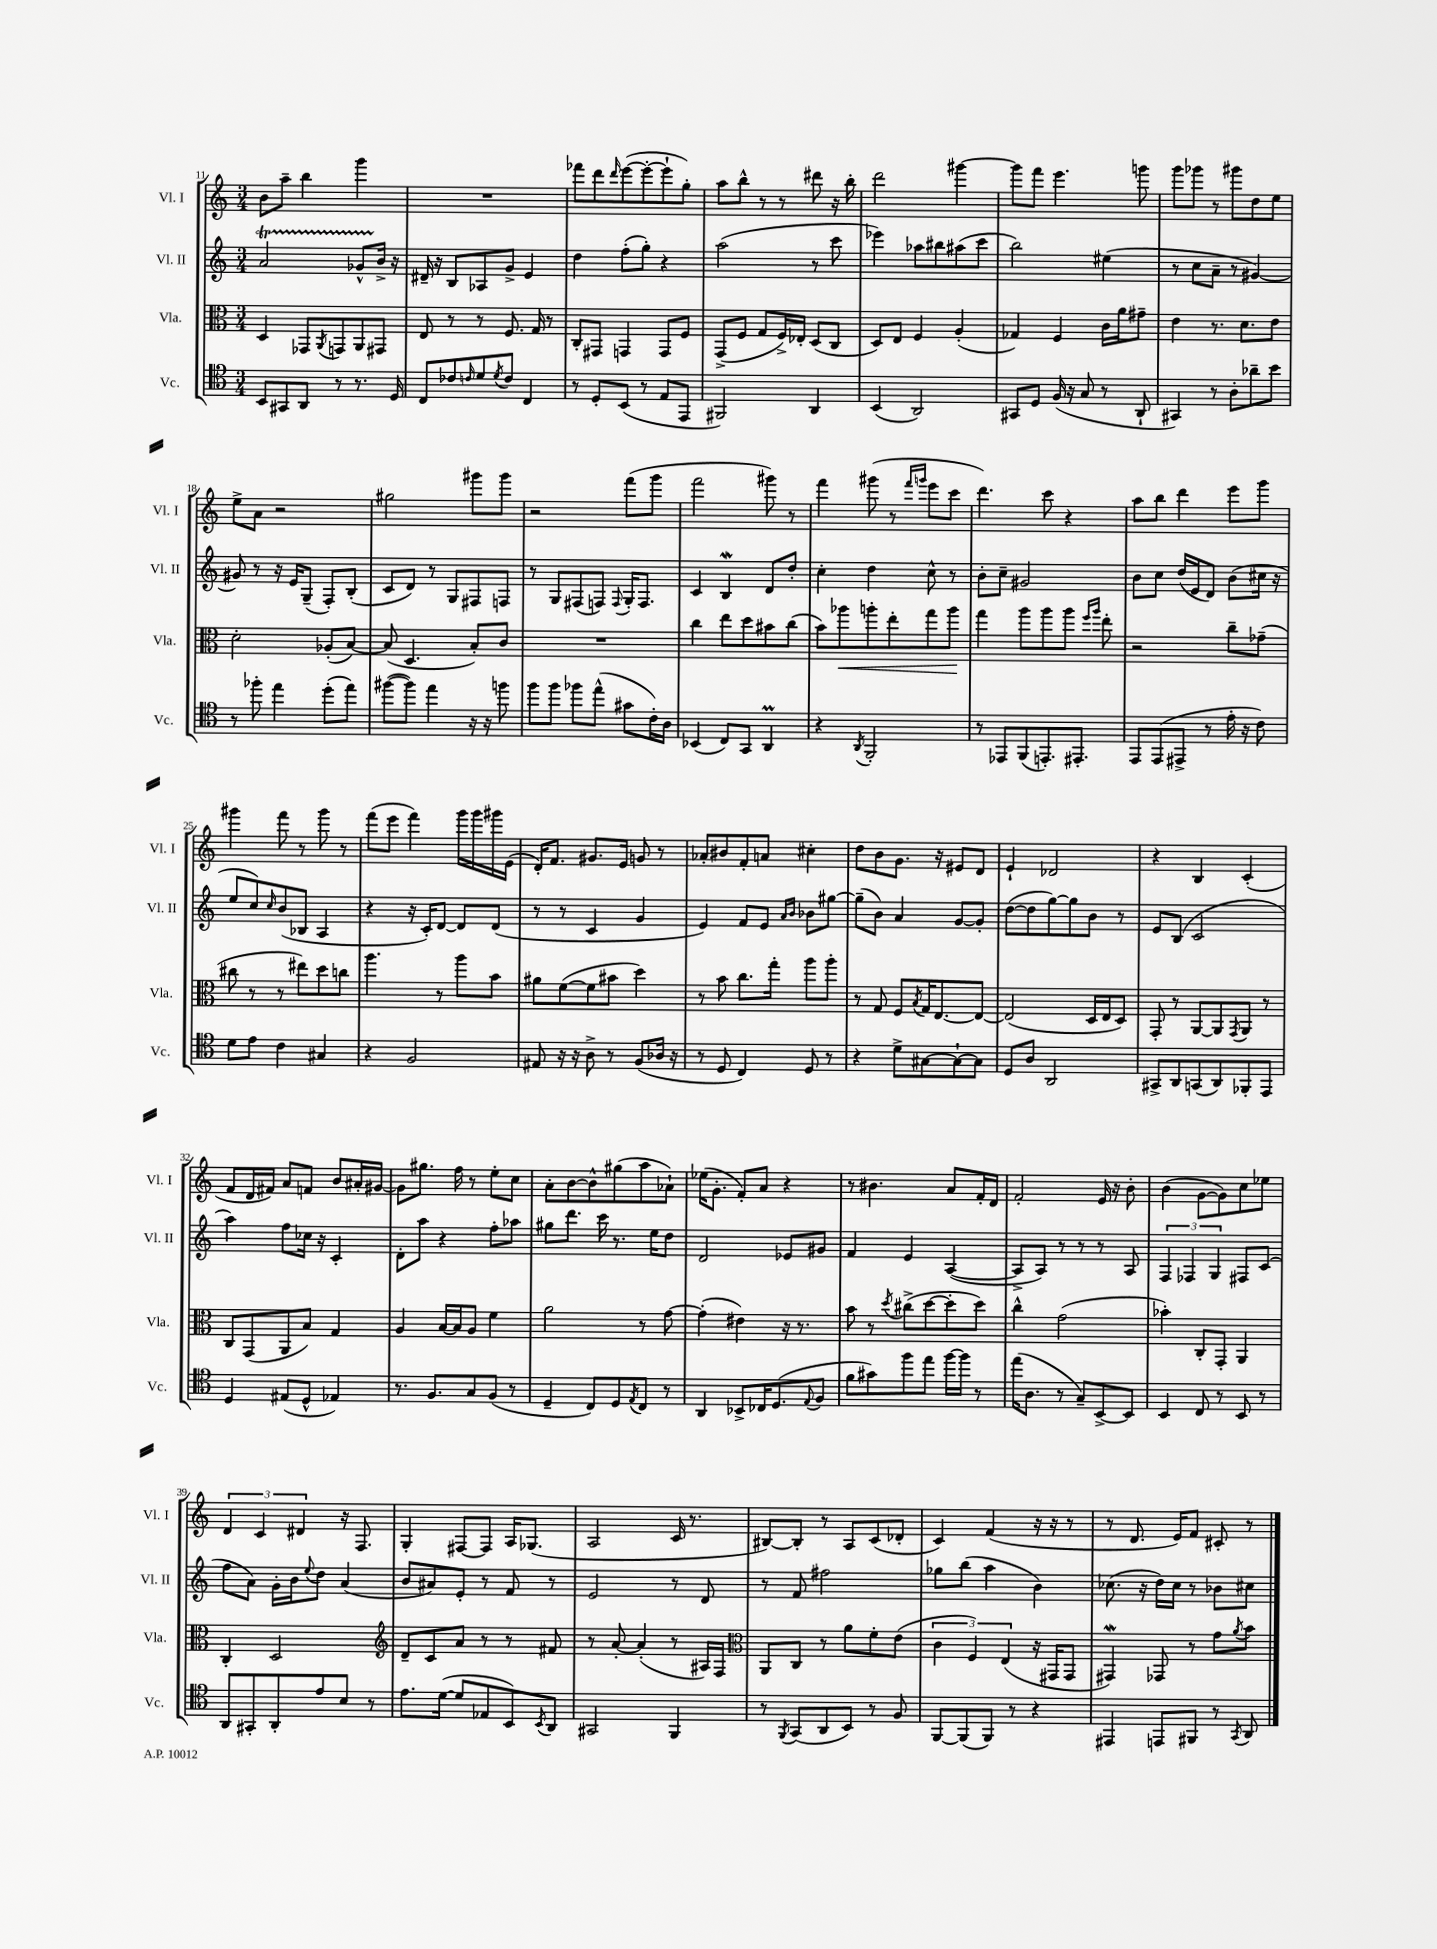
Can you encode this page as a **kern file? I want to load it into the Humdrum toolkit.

**kern	**kern	**dynam	**kern	**kern
*part4	*part3	*part3	*part2	*part1
*staff4	*staff3	*staff3	*staff2	*staff1
*I"Vc.	*I"Vla.	*	*I"Vl. II	*I"Vl. I
*I'Vc.	*I'Vla.	*	*I'Vl. II	*I'Vl. I
*clefC4	*clefC3	*	*clefG2	*clefG2
*k[]	*k[]	*	*k[]	*k[]
*M3/4	*M3/4	*	*M3/4	*M3/4
=11	=11	=11	=11	=11
8BB/L	4D/	.	2aT/	8b\L
8GG#X/	.	.	.	8aa~\J
8AA/J	8GG-X/L	.	.	4bb\
.	8qAA/	.	.	.
8r	8GGn/	.	.	.
8.r	8AA/	.	8g-XTTT^^/L	4ggg\
.	8GG#X/J	.	16b^/Jk	.
16D/	.	.	16r	.
=12	=12	=12	=12	=12
8C/L	8E/	.	16d#X~/	2.r
.	.	.	16r	.
8c-X/	8r	.	8B/L	.
16qqcn/	.	.	.	.
8d/	8r	.	8A-X/	.
8qd/	.	.	.	.
8c/J	8.F/	.	8g^/J	.
4C/	.	.	4e/	.
.	16G/	.	.	.
.	8r	.	.	.
=13	=13	=13	=13	=13
8r	8C'/L	.	4dd\	8fff-X\L
8D'/L	8GG#X/J	.	.	8ddd\
.	.	.	.	16qqddd/
(8BB/J	4GGn/	.	(8ff'\L	([8eee\
8r	.	.	8gg'\J)	8eee'\_
8E/L	8GG/L	.	4r	8eee`\]
8EE/J	8F/J	.	.	8gg'\J)
=14	=14	=14	=14	=14
2FF#X/)	(8GG^/L	.	(2aa\	8aa\L
.	8F/J	.	.	8bb^^\J
.	8G/L	.	.	8r
.	16F^/L)	.	.	8r
.	16E-X'/JJ	.	.	.
4AA/	(8D/L	.	8r	8ddd#X\
.	8C/J	.	8ccc\	16r
.	.	.	.	16bb'\
=15	=15	=15	=15	=15
(4BB/	8D/L)	.	4eee-X\)	2ddd\
.	8E/J	.	.	.
2AA/)	4F/	.	8aa-X\L	.
.	.	.	8bb#X\	.
.	(4A'/	.	(8aa#X\	[4ggg#X\
.	.	.	8ccc\J	.
=16	=16	=16	=16	=16
8GG#X/L	4G-X/)	.	2bb\)	8ggg#\L]
8D/J	.	.	.	8fff\J
(16F/	4F/	.	.	4.eee\
16r	.	.	.	.
8G/	.	.	.	.
8r	16c\LL	.	(4ee#X\	.
.	16a\J	.	.	.
8AA`/	8g#X~\J	.	.	8gggn\
=17	=17	=17	=17	=17
4GG#X/)	4e\	.	8r	8ggg\L
.	.	.	8cc\L	8ggg-X\J
8r	8.r	.	8a~\J	8r
8A'\L	.	.	8r	8ggg#X\L
.	8.d\L	.	.	.
8a-X~\	.	.	[4g#X/)	8dd\
8b\J	8e\J	.	.	8ee\J
!!LO:LB:g=z
=18	=18	=18	=18	=18
8r	2d'\	.	8g#X/]	8ee^\L
8ff-X'\	.	.	8r	8a\J
4ee\	.	.	16r	2r
.	.	.	16e/KL	.
.	.	.	(8G~/J	.
(8dd'\L	(8A-X'/L	.	8F'/L)	.
8ee\J)	[8B/J)	.	(8B'/J	.
=19	=19	=19	=19	=19
([8ff#X\L	(8B/]	.	8c/L	2gg#X\
8ff#\J])	4.D/	.	8d/J)	.
4ee\	.	.	8r	.
.	.	.	8G/L	.
16r	8B'/L)	.	8F#X/	8ggg#X\L
16r	.	.	.	.
8ffn\	8c/J	.	8Fn/J	8ggg#\J
=20	=20	=20	=20	=20
8ff\L	2.r	.	8r	2r
8ff\J	.	.	8G/L	.
8ff-X\L	.	.	(8F#X/	.
(8ee^^\J	.	.	8Fn/J)	.
.	.	.	8qqF/	.
8g#X\L	.	.	16G'/KL	(8fff\L
.	.	.	8.F/J	.
16c'\L)	.	.	.	8ggg\J
16A\JJ	.	.	.	.
=21	=21	=21	=21	=21
(4BB-X/	4cc\	.	4c/	2fff\
8C/L)	8ee\L	.	4BW/	.
8GG/J	8dd\	.	.	.
4AAM/	8b#X\	.	8d/L	8ggg#X\)
.	(8cc\J	.	8dd'/J	8r
=22	=22	=22	=22	=22
4r	8b\L)	.	4cc'\	4fff\
!	!	!LO:HP:b	!	!
.	8aa-X\	<	.	.
8qAA/	.	.	.	.
2FF'/	8aan'\	.	4dd\	(8ggg#X\
.	8ee'\	.	.	8r
.	.	.	.	16qqfff/LL
.	.	.	.	16qqgggn/JJ
.	8gg\	.	8cc^^\	8eee\L
.	8aa\J	.	8r	8ccc\J
.	.	[	.	.
=23	=23	=23	=23	=23
8r	4gg\	.	8b'\L	4.ddd\)
8EE-X/L	.	.	8cc~\J	.
(8FF/	8aa\L	.	2g#X/	.
8.EEn'/)	8aa\	.	.	8ccc\
.	8aa\J	.	.	4r
8.EE#X'/J	.	.	.	.
.	16qqff/LL	.	.	.
.	16qqaa/JJ	.	.	.
.	8ee'\	.	.	.
=24	=24	=24	=24	=24
8EE/L	2r	.	8b\L	8aa\L
(8EE/	.	.	8cc\J	8bb\J
8EE#X^/J	.	.	(16dd/LL	4ddd\
.	.	.	16e/J	.
8r	.	.	8d/J)	.
16e'\	8cc~\L	.	(8b\L	8eee\L
16r	.	.	.	.
8c\)	(8g-X~\J	.	16cc#X\Jk	8ggg\J
.	.	.	16r	.
!!LO:LB:g=z
=25	=25	=25	=25	=25
8d\L	8cc#X\	.	8ee/L	4ggg#X\
8e\J	8r	.	8cc/)	.
.	.	.	16qqcc/	.
4c\	8r	.	(8b/	8fff\
.	8ee#X\L)	.	8B-X/J	8r
4G#X/	8dd\	.	4A/	8ggg#\
.	8ccn\J	.	.	8r
=26	=26	=26	=26	=26
4r	4.aa\	.	4r	(8fff\L
.	.	.	.	8eee\J
2F/	.	.	16r	4fff\)
.	.	.	16c'/KL)	.
.	8r	.	[8d/J	.
.	8aa\L	.	8d/L]	16ggg\LL
.	.	.	.	16ggg\
.	8b\J	.	(8d/J	16ggg#X\
.	.	.	.	(16e\JJ
=27	=27	=27	=27	=27
8E#X/	8a#X\L	.	8r	16d'/KL)
.	.	.	.	8.f/J
16r	([8f\	.	8r	.
16r	.	.	.	.
8A^\	8f\]	.	4c/	8.g#X/L
8r	8b#X\J	.	.	.
.	.	.	.	16e/Jk
(8F/L	4dd\)	.	4g/	8gn/
16A-X/Jk	.	.	.	8r
16r	.	.	.	.
=28	=28	=28	=28	=28
8r	8r	.	4e/)	8a-X'/L
8D/	8b\	.	.	8b#X/
4C/)	8.cc\L	.	8f/L	8f'/
.	.	.	8e/J	8an/J
.	16gg'\Jk	.	.	.
.	.	.	16qqa/LL	.
.	.	.	16qqb/JJ	.
8D/	8aa\L	.	8b-X\L	4cc#X'\
8r	8aa'\J	.	[8gg#X\J	.
=29	=29	=29	=29	=29
4r	8r	.	(8gg#~\L]	8dd\L
.	8G/	.	8b\J)	8b\
8d^\L	8F/L	.	4a/	8.g\J
.	8qB/	.	.	.
[8G#X\	16G/K	.	.	.
.	[8.E/	.	.	16r
8G#`\_	.	.	[8g/L	8e#X/L
8G#\J]	8E/J_	.	8g'/J]	8d/J
=30	=30	=30	=30	=30
8D/L	(2E/]	.	([8dd\L	4e`/
8A/J	.	.	8dd\]	.
2AA/	.	.	[8gg\)	2d-X/
.	.	.	8gg\]	.
.	16D/LL	.	8b\J	.
.	16E/J	.	.	.
.	8D/J)	.	8r	.
=31	=31	=31	=31	=31
8GG#X^/L	8GG'/	.	8e/L	4r
8AA/	8r	.	(8B/J	.
(8GGn/	[8AA/L	.	2c/	4B/
8AA/)	8AA/]	.	.	.
.	8qGG/	.	.	.
8FF-X'/	8AA/J	.	.	(4c'/
8EE/J	8r	.	.	.
!!LO:LB:g=z
=32	=32	=32	=32	=32
4D/	8C/L	.	4aa\)	8f/L
.	(8GG/	.	.	16d/L
.	.	.	.	16f#X/JJ)
(8E#X/L	8AA/	.	8ff\L	8a/L
8D^^/J	8B/J)	.	16cc-X\Jk	8fn/J
.	.	.	16r	.
4E-X/)	4G/	.	4c'/	8b/L
.	.	.	.	16a#X'/L
.	.	.	.	[16g#X/JJ
=33	=33	=33	=33	=33
8.r	4A/	.	8d'\L	8g#\L]
.	.	.	8aa\J	8.gg#X\J
8.F/L	.	.	.	.
.	[16B/LL	.	4r	.
.	16B/J]	.	.	16ff\
8G/	8A/J	.	.	8r
(8F/J	4f\	.	8ff'\L	8ee'\L
8r	.	.	8aa-X\J	8cc\J
=34	=34	=34	=34	=34
4D~/	2a\	.	8gg#X\L	8a'\L
.	.	.	8.ddd\J	[8b\
8C/L)	.	.	.	8b^^\]
.	.	.	16ccc\	.
8D/	.	.	8.r	(8gg#X\
8qE/	.	.	.	.
8C/J	8r	.	.	8aa\
.	.	.	16ee\KL	.
8r	[8g\	.	8dd\J	8a-X`\J)
=35	=35	=35	=35	=35
4AA/	(4g'\]	.	2d/	(16ee-X\KL
.	.	.	.	8.g'\J
8BB-X^/L	4e#X\)	.	.	8f'/L)
16C-X/K	.	.	.	8a/J
(8.D/	.	.	.	.
.	16r	.	8e-X/L	4r
.	8.r	.	.	.
8qqE/	.	.	.	.
8F/J	.	.	8g#X/J	.
=36	=36	=36	=36	=36
8f\L	8b\	.	4f/	8r
8g#X\)	8r	.	.	4.b#X\
.	8qdd/	.	.	.
8ff\	(8cc#X^\L	.	4e/	.
8ee\J	[8dd\	.	.	.
[16ff\LL	8dd'\]	.	([4A/	8a/L
16ff\JJ]	.	.	.	.
8r	8dd\J)	.	.	16f'/L
.	.	.	.	16d/JJ
=37	=37	=37	=37	=37
(16ee\KL	4cc^^\	.	8A^/L]	2f'/
8.A\J	.	.	.	.
.	.	.	8A/J)	.
8r	(2g\	.	8r	.
8G~/L)	.	.	8r	.
[8BB^/	.	.	8r	16e/
.	.	.	.	16r
8BB/J]	.	.	8A/	8b'\
=38	=38	=38	=38	=38
4BB/	4b-X'\)	.	6F/	(4b\
.	.	.	6F-X/	.
8C/	8C'/L	.	.	[8g\L
.	.	.	6G/	.
8r	8GG'/J	.	.	8g\])
8BB/	4AA/	.	8F#X/L	8cc\
8r	.	.	(8c/J	8ee-X\J
!!LO:LB:g=z
=39	=39	=39	=39	=39
8AA/L	4C'/	.	8ff\L	6d/
8GG#X'/	.	.	8a\J)	.
.	.	.	.	6c/
8AA'/	2D/	.	16g'\LL	.
.	.	.	16b\J	.
.	.	.	.	6d#X/
.	.	.	8qqee/	.
8e/	.	.	8dd\J	.
8B/J	.	.	(4a/	16r
.	.	.	.	8.F/
8r	.	.	.	.
=40	=40	=40	=40	=40
*	*clefG2	*	*	*
8.e\L	8d~/L	.	8b/L	4G'/
.	8c/	.	8a#X/)	.
([16d\Jk	.	.	.	.
8d/L]	8a/J	.	8e'/J	[8F#X/L
8E-X/	8r	.	8r	8F#/J]
8BB/)	8r	.	8f/	16A/KL
.	.	.	.	(8.G-X/J
8qBB/	.	.	.	.
8AA/J	8f#X/	.	8r	.
=41	=41	=41	=41	=41
2GG#X/	8r	.	2e/	2A/
.	[8a'/	.	.	.
.	(4a'/]	.	.	.
4FF/	8r	.	8r	16c/
.	.	.	.	8.r
.	16A#X/LL)	.	8d/	.
.	16F/JJ	.	.	.
=42	=42	=42	=42	=42
*	*clefC3	*	*	*
8r	8AA/L	.	8r	[8B#X/L)
8qFF/	.	.	.	.
(8GG/L	8C/J	.	8f/	8B#'/J]
8AA/	8r	.	2ff#X\	8r
8BB/J)	8a\L	.	.	8A/L
8r	8f'\	.	.	(8c/
8F/	(8e\J	.	.	8d-X'/J
=43	=43	=43	=43	=43
[8FF/L	6c\	.	8gg-X\L	4c/)
(8FF/]	.	.	(8bb\J	.
.	6F/)	.	.	.
8FF/J)	.	.	4aa\	(4f/
.	(6E/	.	.	.
8r	.	.	.	.
4r	16r	.	4b\)	16r
.	16GG#X/KL	.	.	16r
.	8GG#/J	.	.	8r
=44	=44	=44	=44	=44
4EE#X/	4GG#XW/)	.	(8.cc-X\	8r
.	.	.	.	8.d/
.	.	.	16r	.
8EEn/L	8GG-X/	.	16dd\LL)	.
.	.	.	16cc-\JJ	16e/KL)
8FF#X/J	8r	.	8r	8f/J
8r	8g\L	.	8b-X\L	8c#X'/
8qGG/	8qa/	.	.	.
8AA/	8b\J	.	8cc#X\J	8r
==	==	==	==	==
*-	*-	*-	*-	*-
